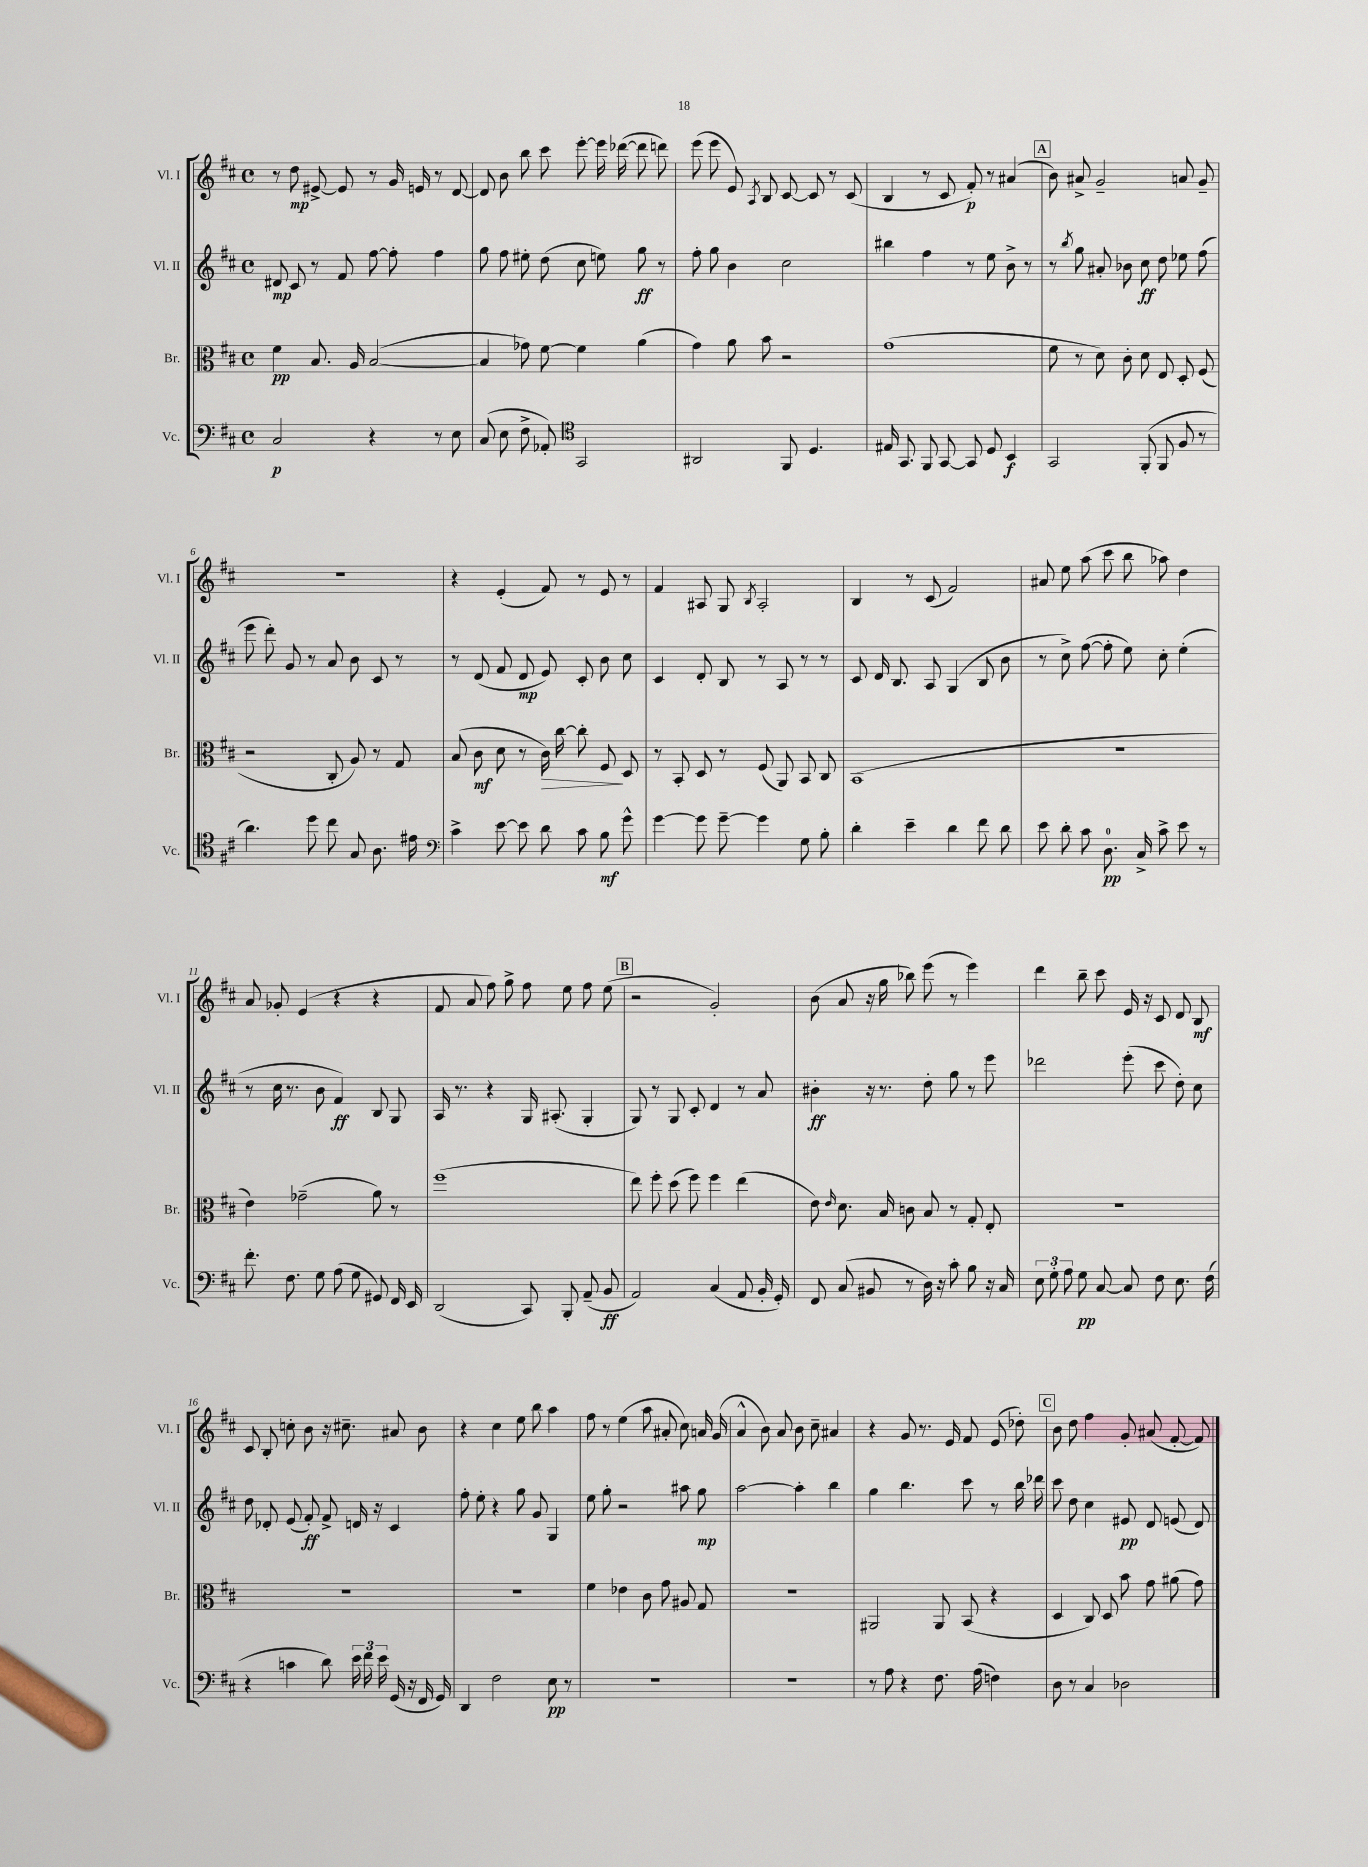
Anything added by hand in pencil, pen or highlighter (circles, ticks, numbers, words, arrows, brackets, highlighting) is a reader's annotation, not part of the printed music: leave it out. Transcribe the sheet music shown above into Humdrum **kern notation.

**kern	**kern	**kern	**kern
*staff4	*staff3	*staff2	*staff1
*clefF4	*clefC3	*clefG2	*clefG2
*k[f#c#]	*k[f#c#]	*k[f#c#]	*k[f#c#]
*M4/4	*M4/4	*M4/4	*M4/4
*met(c)	*met(c)	*met(c)	*met(c)
2C#/	4f#\	8d#/	8r
.	.	8c#/	8dd\
.	8.B/	8r	[8e#^/
.	.	8f#/	8e#/]
.	16A/	.	.
4r	([2B/	[8ff#\	8r
.	.	8ff#'\]	16g/
.	.	.	16e/
8r	.	4ff#\	8r
8E\	.	.	[8d/
=	=	=	=
(8C#/	4B/]	8gg\	8d/]
8E\	.	8ff#\	8b\
8F#^\	8g-\)	8ee#'\	8bb\
8AA-'/)	[8f#\	(8dd\	8ccc#\
*clefC4	*	*	*
2GG/	4f#\]	8cc#\	[8eee'\
.	.	8ee\)	16eee\]
.	.	.	([16ddd-\
.	(4a\	8gg\	8ddd-\]
.	.	8r	8ddd\)
=	=	=	=
2AA#/	4g\)	8ff#'\	(8eee\
.	.	8gg\	8eee\
.	8a\	4b\	8e/)
.	.	.	8qA/
.	8b\	.	8B/
8FF#/	2r	2cc#\	[8c#/
4.D/	.	.	8c#/]
.	.	.	8r
.	.	.	(8c#/
=	=	=	=
16E#/	(1g	4bb#\	4B/
8.GG/	.	.	.
8FF#/	.	4ff#\	8r
[8GG/	.	.	8c#/
8GG/]	.	8r	8f#'/)
8D/	.	8ee\	8r
4BB/	.	8b^\	(4a#/
.	.	8r	.
=	=	=	=
2GG/	8f#\	8r	8b\)
.	.	8qbb/	.
.	8r	8gg\	8a#^/
.	8d\)	8a#'/	2g~/
.	8c#'\	8b-\	.
(8FF#'/	8d\	8cc#\	.
8FF#/	8E/	8dd\	.
8F#/	8D'/	8ee-\	8a/
8r	(8F#/	(8ff#\	8g~/
=	=	=	=
4.a\)	2r	8eee\	1r
.	.	8ddd'\)	.
.	.	8g/	.
8dd\	.	8r	.
8cc#\	8C#'/	8a/	.
8G/	8A/)	8b\	.
8.A\	8r	8c#/	.
.	8G/	8r	.
16e#\	.	.	.
=	=	=	=
*clefF4	*	*	*
4c#^\	(8B/	8r	4r
.	8c#\	(8d/	.
[8e\	8d\	8f#/	(4e'/
8e\]	8r	8d/	.
8d\	16c#\)	8e/)	8f#/)
.	[16cc#\	.	.
8c#\	8cc#'\]	8c#'/	8r
8B\	8F#/	8b\	8e/
8g^^\	8D/	8cc#\	8r
=	=	=	=
[4g\	8r	4c#/	4f#/
.	8BB'/	.	.
8g\]	8D/	8d'/	8A#/
[8g~\	8r	8B/	8G/
.	.	.	8qB/
4g\]	(8F#/	8r	2A#'/
.	8AA/)	8A/	.
8G\	8BB/	8r	.
8B'\	8C#/	8r	.
=	=	=	=
4d'\	(1BB	8c#/	4B/
.	.	16d/	.
.	.	8.B/	.
4e~\	.	.	8r
.	.	8A/	(8c#/
4d\	.	(4G/	2f#/)
8f#\	.	8B/	.
8d\	.	8b\	.
=	=	=	=
8e\	1r	8r	8a#/
8d'\	.	8cc#^\)	8ee\
8c#\	.	([8ff#\	(8aa\
8.D\	.	8ff#'\]	8ccc#\
.	.	8ee\)	8bb\
16C#^/	.	.	.
8c#^\	.	8cc#'\	8aa-\)
8e\	.	(4ee'\	4dd\
8r	.	.	.
=	=	=	=
8.f#'\	4e\)	8r	8a/
.	.	16cc#\	8g-'/
8.F#\	.	8.r	.
.	(2g-~\	.	(4e/
8G\	.	8b\	.
(8A\	.	4f#/)	4r
8G\	.	.	.
8GG#/)	8a\)	8B/	4r
16FF#/	8r	8G/	.
16EE/	.	.	.
=	=	=	=
(2DD/	(1ff#	16A/	8f#/
.	.	8.r	.
.	.	.	8a/
.	.	4r	8ff#\)
.	.	.	8gg^\
8CC#/)	.	16G/	8ff#\
.	.	(8.A#'/	.
8BBB'/	.	.	8ee\
(8AA~/	.	4G'/	8ff#\
8BB/	.	.	(8ee\
=	=	=	=
2AA/)	8ee\)	8G/)	2r
.	8ff#'\	8r	.
.	(8dd\	8G/	.
.	8ff#\)	8c#'/	.
(4C#/	4ff#\	4d/	2g'/)
8AA/	(4ee\	8r	.
16BB'/	.	8a/	.
16GG'/)	.	.	.
=	=	=	=
8FF#/	8e\)	4b#'\	(8b\
.	16qqe/	.	.
(8C#/	8.d\	.	8a/
8BB#/	.	16r	16r
.	16B/	8.r	16gg\
8r	8c\	.	8bb-\)
16D\)	8B/	8dd'\	(8eee\
16r	.	.	.
8c#'\	8r	8gg\	8r
8B\	8G'/	8r	4eee\)
16r	8E'/	8eee\	.
16C#/	.	.	.
=	=	=	=
12E\	1r	2ddd-\	4ddd\
12G'\	.	.	.
12A\	.	.	.
8G\	.	.	8bb~\
[8C#/	.	.	8ccc#\
8C#/]	.	(8eee'\	16e/
.	.	.	16r
8F#\	.	8ccc#\	8c#/
8.E\	.	8dd'\)	8d/
.	.	8cc#\	8B/
(16F#\	.	.	.
=	=	=	=
4r	1r	8dd\	8c#/
.	.	8d-'/	8B'/
4c\	.	(8e/	8cc'\
.	.	8f#'/)	8b\
8d\)	.	8f#^/	16r
.	.	.	8.cc#~\
24e\	.	16d/	.
24f#\	.	.	.
.	.	16r	.
24e\	.	.	.
(16GG/	.	4c#/	8a#/
16r	.	.	.
16FF#/	.	.	8b\
16GG/)	.	.	.
=	=	=	=
4DD/	1r	8ff#'\	4r
.	.	8ee'\	.
2F#\	.	4r	4cc#\
.	.	8gg\	8ee\
.	.	8g/	8bb\
8E\	.	4G/	4aa\
8r	.	.	.
=	=	=	=
1r	4f#\	8ee\	8ff#\
.	.	8gg'\	8r
.	4e-\	2r	(4ee\
.	8c#\	.	8aa\
.	8g\	.	8a#'/
.	8A#/	8aa#\	8cc#\)
.	8G/	8gg\	16a/
.	.	.	(16g/
=	=	=	=
1r	1r	[2aa\	4a^^/
.	.	.	8b\)
.	.	.	8a/
.	.	4aa'\]	8b\
.	.	.	8cc#~\
.	.	4bb\	4a#/
=	=	=	=
8r	2AA#/	4gg\	4r
8A\	.	.	.
4r	.	4.bb\	8g/
.	.	.	8.r
8.F#\	8AA#/	.	.
.	.	.	16e/
.	(8BB/	8ccc#\	8f#/
(16A\	.	.	.
4F\)	4r	8r	(8e/
.	.	16bb\	8dd-'\)
.	.	16ddd-\	.
=	=	=	=
8D\	4D/	8ccc#\	8b\
8r	.	8dd\	8dd\
4C#/	8C#/)	4cc#\	4ff#\
.	8D/	.	.
2D-\	8b\	8e#/	8g'/
.	8g\	8d/	(8a#/
.	(8a#\	(8e/	[8f#'/
.	8g\)	8d/)	8f#/])
==	==	==	==
*-	*-	*-	*-
